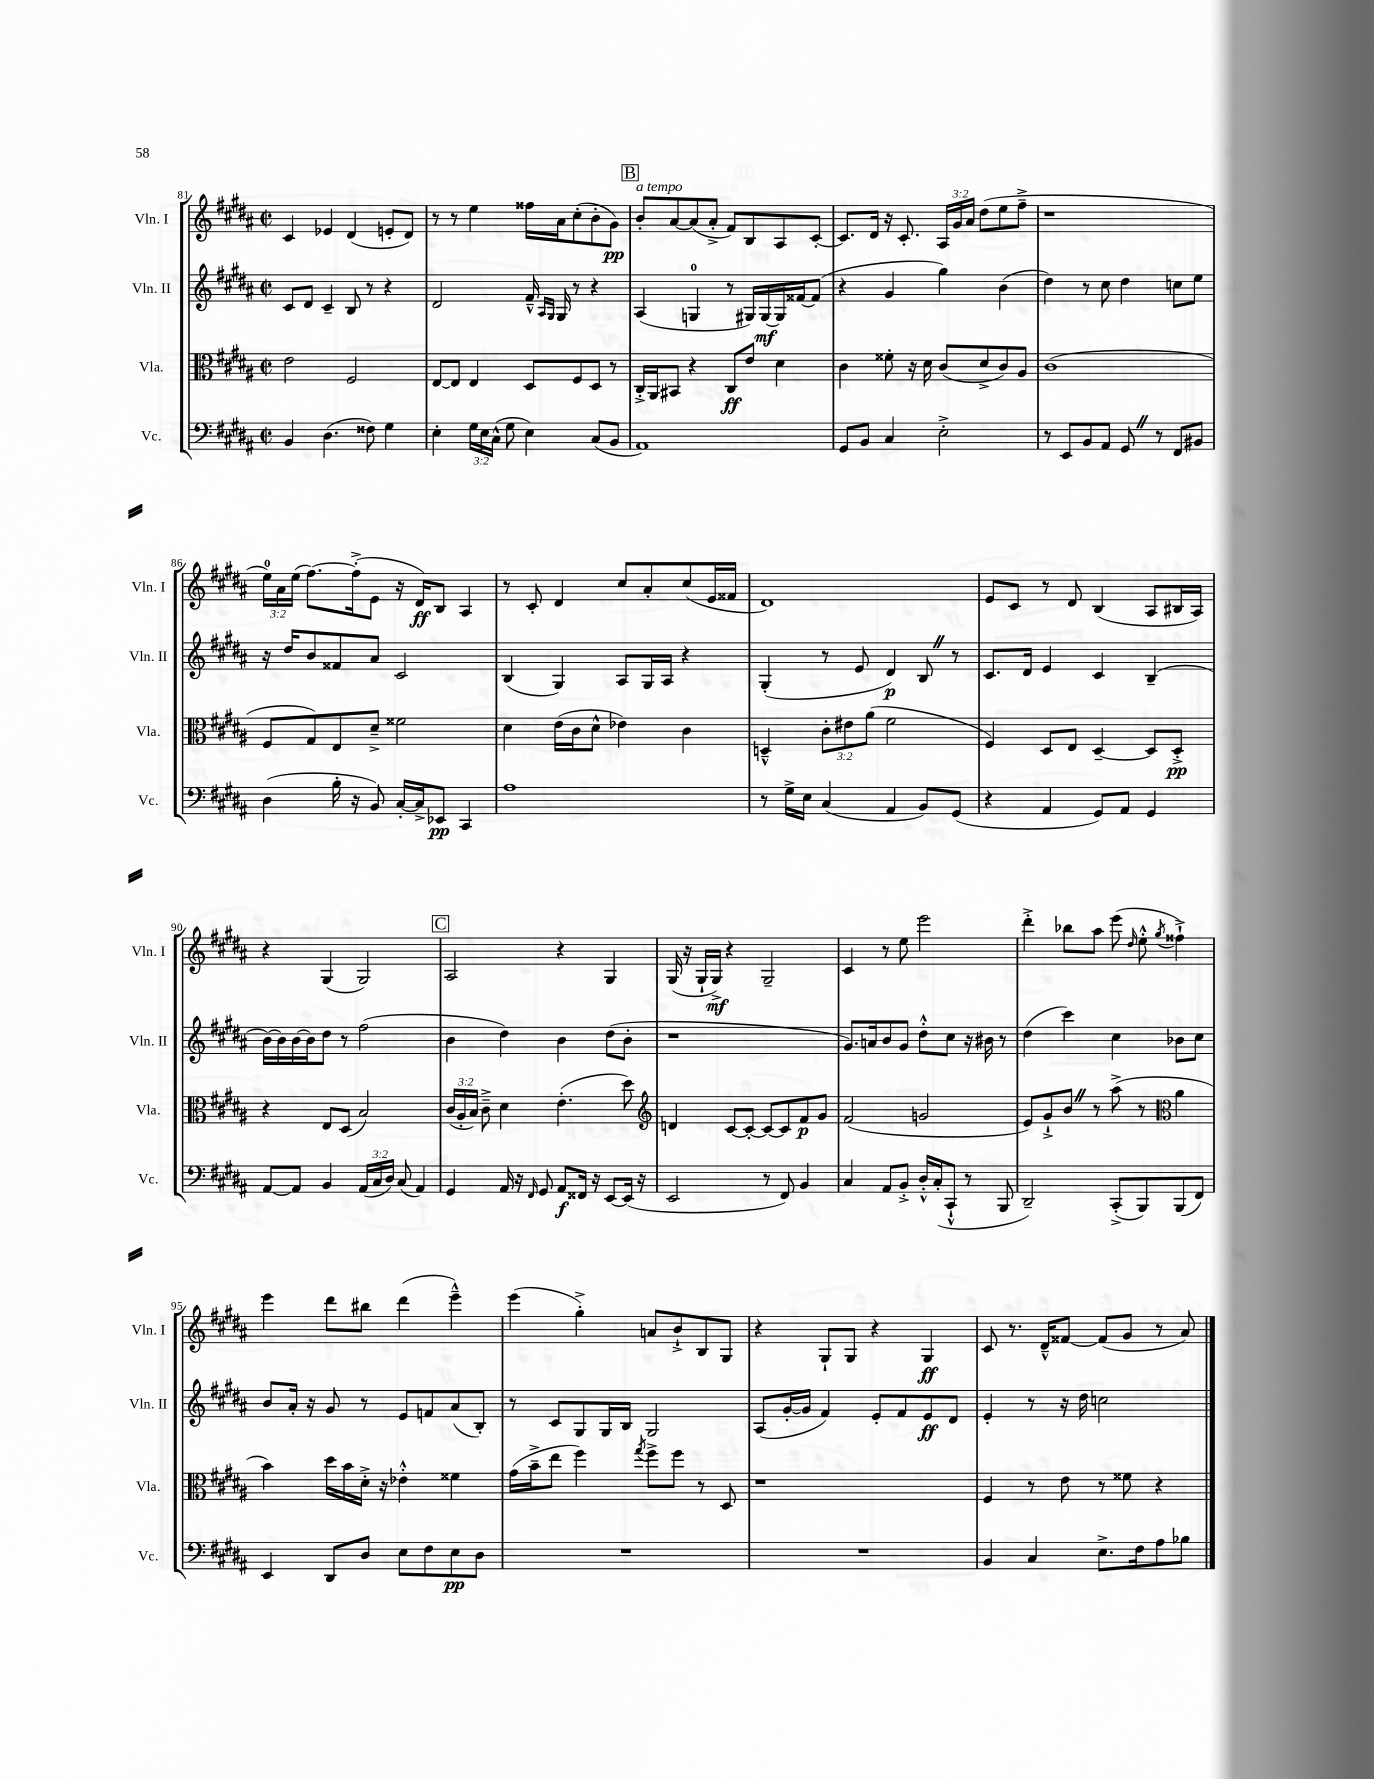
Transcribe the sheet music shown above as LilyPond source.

<<
\new StaffGroup <<
\new Staff = "s0" \with { instrumentName = "Vln. I" shortInstrumentName = "Vln. I" } {
    \clef treble \key b \major \defaultTimeSignature \time 2/2 \override Staff.TupletNumber.text = #tuplet-number::calc-fraction-text
    \autoBeamOff cis'4 ees'4 dis'4( e'8[-. dis'8]) |
    r8 r8 e''4 fisis''16[ ais'16 cis''8-.( b'8-. gis'8]\pp) |
    \mark \markup { \box "B" } b'8[-.^\markup { \italic "a tempo" } ais'8~ ais'8( ais'8]-.-> fis'8[) b8 ais8 cis'8]~-. |
    cis'8.[ dis'16] r16 cis'8.-. \tuplet 3/2 { ais16[ gis'16 ais'16] } dis''8[( e''8 fis''8]---> |
    r1 |
    \tuplet 3/2 { e''16[-0) ais'16 e''16]( } fis''8.[~) fis''16-.->( e'8] r16 dis'16[\ff) b8] ais4 |
    r8 cis'8-. dis'4 cis''8[ ais'8-. cis''8( e'16 fisis'16] |
    dis'1) |
    e'8[ cis'8] r8 dis'8 b4( ais8[ bis16 ais16]) |
    r4 gis4( gis2) |
    \mark \markup { \box "C" } ais2 r4 gis4 |
    gis16( r16 gis16[-! gis16]->\mf) r4 gis2-- |
    cis'4 r8 e''8 e'''2 |
    dis'''4-.-> bes''8[ ais''8] e'''8( \grace { dis''16 } e''8-.-^ \acciaccatura { gis''8 } fisis''4-!->) |
    e'''4 dis'''8[ bis''8] dis'''4( e'''4---^) |
    e'''4( gis''4-.->) a'8[ b'8-!-> b8 gis8] |
    r4 gis8[-! gis8] r4 gis4\ff |
    cis'8 r8. dis'16[---^ fisis'8]~ fisis'8[( gis'8] r8 ais'8) \bar "|." |
}
\new Staff = "s1" \with { instrumentName = "Vln. II" shortInstrumentName = "Vln. II" } {
    \clef treble \key b \major \defaultTimeSignature \time 2/2
    \autoBeamOff cis'8[ dis'8] cis'4-- b8 r8 r4 |
    dis'2 fis'16---^ \grace { ais16[ gis16] } gis16 r8 r4 |
    \mark \markup { \box "B" } ais4( g4-0 r8 gis16[) gis16~\mf gis16 fisis'16~ fisis'8]( |
    r4 gis'4 gis''4) b'4( |
    dis''4) r8 cis''8 dis''4 c''8[ e''8] |
    r16 dis''16[ b'8 fisis'8 ais'8] cis'2 |
    b4( gis4) ais8[ gis16 ais16] r4 |
    gis4-.( r8 e'8 dis'4\p) b8 \once \override BreathingSign.text = \markup { \musicglyph "scripts.caesura.straight" } \breathe r8 |
    cis'8.[ dis'16] e'4 cis'4 b4--( |
    b'16[~) b'16 b'16~ b'16 dis''8] r8 fis''2( |
    \mark \markup { \box "C" } b'4 dis''4) b'4 dis''8[( b'8]-. |
    r1 |
    gis'8.[) a'16 b'8 gis'8] dis''8[-.-^ cis''8] r16 bis'16 r8 |
    dis''4( cis'''4) cis''4 bes'8[ cis''8] |
    b'8[ ais'16]-. r16 gis'8 r8 e'8[ f'8 ais'8( b8]-.) |
    r8 cis'8[ gis8 gis16 b16] gis2 |
    ais8[( gis'16~-. gis'16] fis'4) e'8[-. fis'8 e'8\ff dis'8] |
    e'4-. r8 r16 dis''16 c''2 \bar "|." |
}
\new Staff = "s2" \with { instrumentName = "Vla." shortInstrumentName = "Vla." } {
    \clef alto \key b \major \defaultTimeSignature \time 2/2 \override Staff.TupletNumber.text = #tuplet-number::calc-fraction-text
    \autoBeamOff e'2 fis2 |
    e8[~ e8] e4 dis8[ fis8 dis8] r8 |
    \mark \markup { \box "B" } cis16[-.-> ais,16 bis,8] r4 cis8[\ff e'8] dis'4 |
    cis'4 fisis'8-. r16 dis'16 cis'8[( dis'8-> cis'8) ais8] |
    cis'1( |
    fis8[ gis8) e8 dis'8]---> fisis'2 |
    dis'4 e'16[( cis'16 dis'8]-^ ees'4) cis'4 |
    d4---^ \tuplet 3/2 { cis'8[-. eis'8 ais'8]( } fis'2 |
    fis4) dis8[ e8] dis4~-- dis8[ dis8]-.->\pp |
    r4 e8[ dis8]( b2) |
    \mark \markup { \box "C" } \tuplet 3/2 { cis'16[( ais16-. b16]) } cis'8---> dis'4 e'4.-.( dis''8) |
    \clef treble d'4 cis'8[~ cis'8]~-. cis'8[~ cis'8 fis'8\p gis'8] |
    fis'2( g'2 |
    e'8[) gis'8-!-> b'8] \once \override BreathingSign.text = \markup { \musicglyph "scripts.caesura.straight" } \breathe r8 ais''8->( r8 \clef alto ais'4 |
    b'4) dis''16[ b'16 dis'16]-.-> r16 ees'4-.-^ fisis'4 |
    gis'16[( b'16---> e''8] fis''4) \acciaccatura { gis''8 } fis''8[-> fis''8] r8 dis8 |
    r1 |
    fis4 r8 e'8 r8 fisis'8 r4 \bar "|." |
}
\new Staff = "s3" \with { instrumentName = "Vc." shortInstrumentName = "Vc." } {
    \clef bass \key b \major \defaultTimeSignature \time 2/2 \override Staff.TupletNumber.text = #tuplet-number::calc-fraction-text
    \autoBeamOff b,4 dis4.( fisis8) gis4 |
    e4-. \tuplet 3/2 { gis16[ e16 cis16]-^( } gis8 e4) cis8[( b,8] |
    \mark \markup { \box "B" } ais,1) |
    gis,8[ b,8] cis4 e2-.-> |
    r8 e,8[ b,8 ais,8] gis,8 \once \override BreathingSign.text = \markup { \musicglyph "scripts.caesura.straight" } \breathe r8 fis,8[ bis,8] |
    dis4( b16-. r16 b,8) cis16[~-. cis16-> ees,8]\pp cis,4 |
    ais1 |
    r8 gis16[-> e16] cis4( ais,4 b,8[) gis,8]( |
    r4 ais,4 gis,8[) ais,8] gis,4 |
    ais,8[~ ais,8] b,4 \tuplet 3/2 { ais,16[( cis16 dis16]) } cis8( ais,4) |
    \mark \markup { \box "C" } gis,4 ais,16 r16 \grace { fis,16 } gis,8 ais,8[\f fisis,16] r16 e,8[~ e,16]( r16 |
    e,2 r8 fis,8) b,4 |
    cis4 ais,8[ b,8]-.-> dis16[-.-^ cis16-.( cis,8]-!-^ r8 b,,8 |
    dis,2--) cis,8[-.->( b,,8) b,,8( fis,8]) |
    e,4 dis,8[ dis8] e8[ fis8 e8\pp dis8] |
    R1 |
    R1 |
    b,4 cis4 e8.[-> fis16 ais8 bes8] \bar "|." |
}
>>
>>
\layout { \context { \Score currentBarNumber = #81 } }
